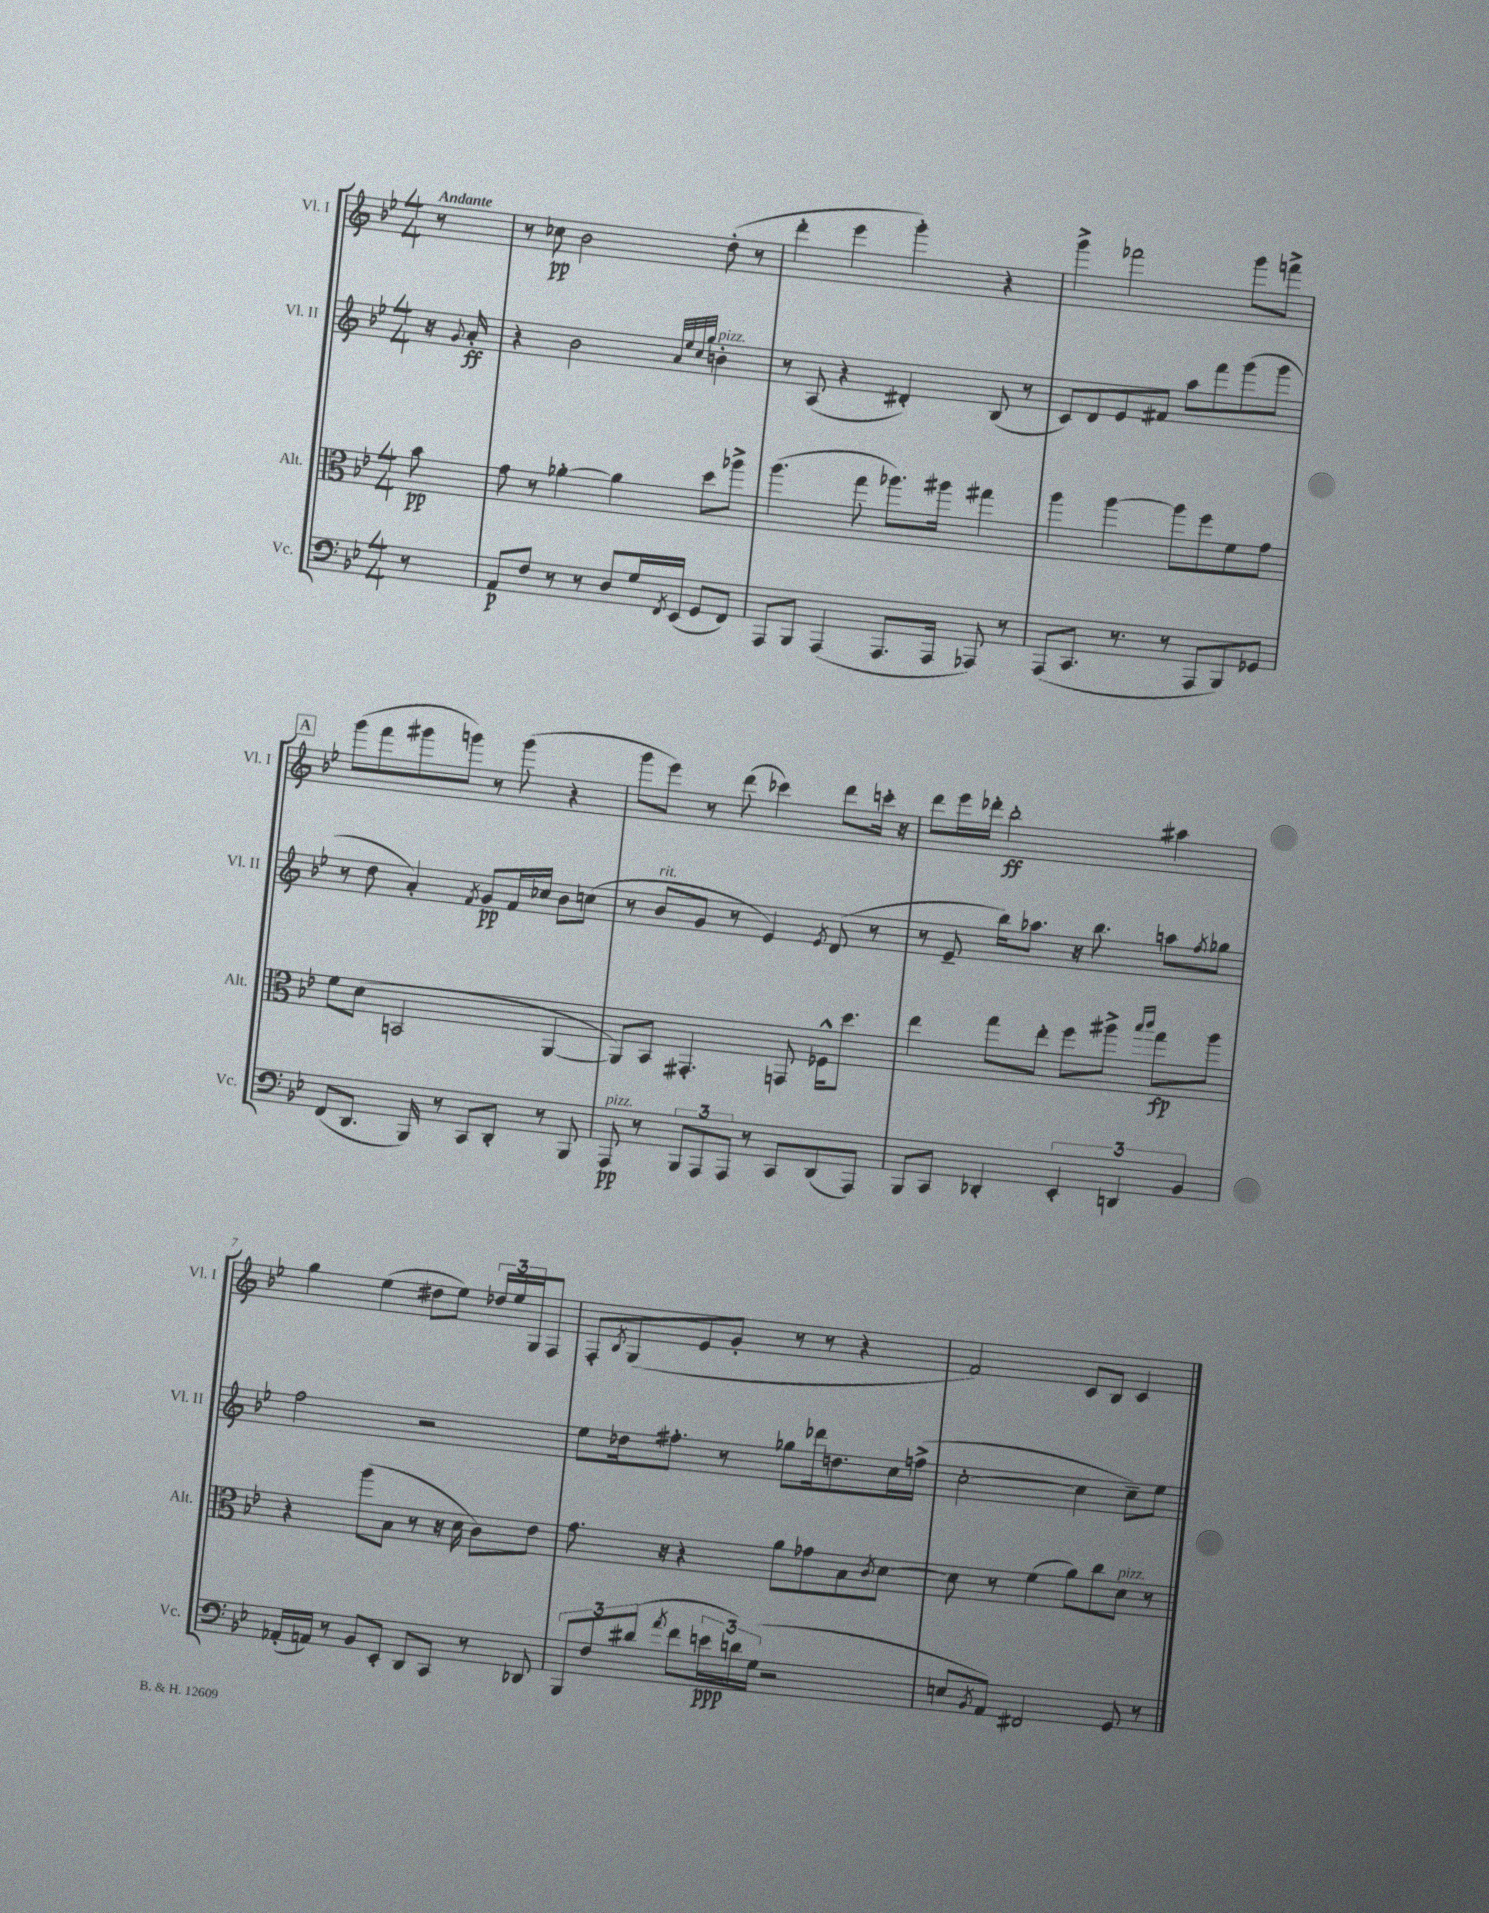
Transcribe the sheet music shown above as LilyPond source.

<<
\new StaffGroup <<
\new Staff = "s0" \with { instrumentName = "Vl. I" shortInstrumentName = "Vl. I" } {
    \clef treble \key bes \major \numericTimeSignature \time 4/4 \partial 8 \tempo "Andante"
    r8 |
    r8 ces''8\pp bes'2 d''8-.( r8 |
    d'''4-. ees'''4 g'''4-.) r4 |
    g'''4-> fes'''2 g'''8 f'''8-> |
    \mark \markup { \box "A" } g'''8( f'''8 gis'''8 g'''8) r8 g'''8( r4 |
    g'''8 ees'''8) r8 d'''8( ces'''4) d'''8 c'''16-. r16 |
    d'''8 ees'''16 des'''16-. bes''2-.\ff ais''4 |
    g''4 ees''4( dis''8 ees''8) \tuplet 3/2 { des''16 ees''16 g16 } f8 |
    f8-. \acciaccatura { bes8 } g8( ees'8 g'8-. r8 r8 r4 |
    f'2) c'8 bes8 c'4 \bar "|." |
}
\new Staff = "s1" \with { instrumentName = "Vl. II" shortInstrumentName = "Vl. II" } {
    \clef treble \key bes \major \numericTimeSignature \time 4/4 \partial 8
    r16 \appoggiatura { g'8 } a'16-.\ff |
    r4 bes'2 \grace { a'32 ees''32 c''32 g''32 } b'4-.^\markup { \italic "pizz." } |
    r8 a8( r4 dis'4-.) bes8( r8 |
    c'8) d'8 ees'8 fis'8 a''8 f'''8 g'''8( g'''8 |
    \mark \markup { \box "A" } r8 d''8 a'4-.) \acciaccatura { f'8 } g'8\pp f'16 ces''16 bes'8 c''8( |
    r8 bes'8^\markup { \italic "rit." } g'8 r8 ees'4) \acciaccatura { ees'8 } d'8( r8 |
    r8 ees'8-- bes''16) aes''8. r16 bes''8. a''8 \acciaccatura { f''8 } ges''8 |
    f''2 r2 |
    ees''8 des''16 fis''8.-. r8 ges''8 des'''16 d''8. c''16 f''16->( |
    c''2~-. c''4 c''8--) ees''8 \bar "|." |
}
\new Staff = "s2" \with { instrumentName = "Alt." shortInstrumentName = "Alt." } {
    \clef alto \key bes \major \numericTimeSignature \time 4/4 \partial 8
    bes'8\pp |
    g'8 r8 aes'4~-. aes'4 d''8 aes''8-> |
    a''4.( g''8 aes''8.) ais''16 gis''4 |
    a''4 a''4~ a''8 f''8 f'8 g'8 |
    \mark \markup { \box "A" } f'8 d'8( b,2 a,4~ |
    a,8) bes,8 gis,4.-. g,8 fes16-^ d''8. |
    ees''4 g''8 ees''8-. f''8 ais''8-> \grace { bes''16 c'''16 } g''8\fp ais''8 |
    r4 a''8( bes8 r8 r16 d'16 c'8) ees'8 |
    g'8. r16 r4 a'8 ges'8 bes8 \acciaccatura { c'8 } d'8~ |
    d'8 r8 f'4( a'8) c''8 d'8^\markup { \italic "pizz." } r8 \bar "|." |
}
\new Staff = "s3" \with { instrumentName = "Vc." shortInstrumentName = "Vc." } {
    \clef bass \key bes \major \numericTimeSignature \time 4/4 \partial 8
    r8 |
    a,8\p f8 r8 r8 d8 g16 \acciaccatura { f,8 } ees,16( g,8 f,8) |
    a,,8 bes,,8 a,,4( a,,8. a,,16 aes,,8) r8 |
    a,,8( c,8. r8. r8 a,,8 bes,,8) ges,8 |
    \mark \markup { \box "A" } f,8( d,8. bes,,16) r8 c,8 d,8-. r8 bes,,8 |
    a,,8\pp^\markup { \italic "pizz." } r8 \tuplet 3/2 { bes,,8 a,,8 a,,8 } r8 c,8 d,8( a,,8) |
    bes,,8 c,8 des,4-. \tuplet 3/2 { ees,4-. d,4 bes,4 } |
    aes,16-.( a,16) r8 bes,8 ees,8-. d,8 c,8 r8 des,8 |
    \tuplet 3/2 { bes,,8 f8 dis'8( } \acciaccatura { a'8 } f'8 \tuplet 3/2 { e'16\ppp d'16) g16( } r2 |
    e8 \acciaccatura { bes,8 } a,8) fis,2 g,8 r8 \bar "|." |
}
>>
>>
